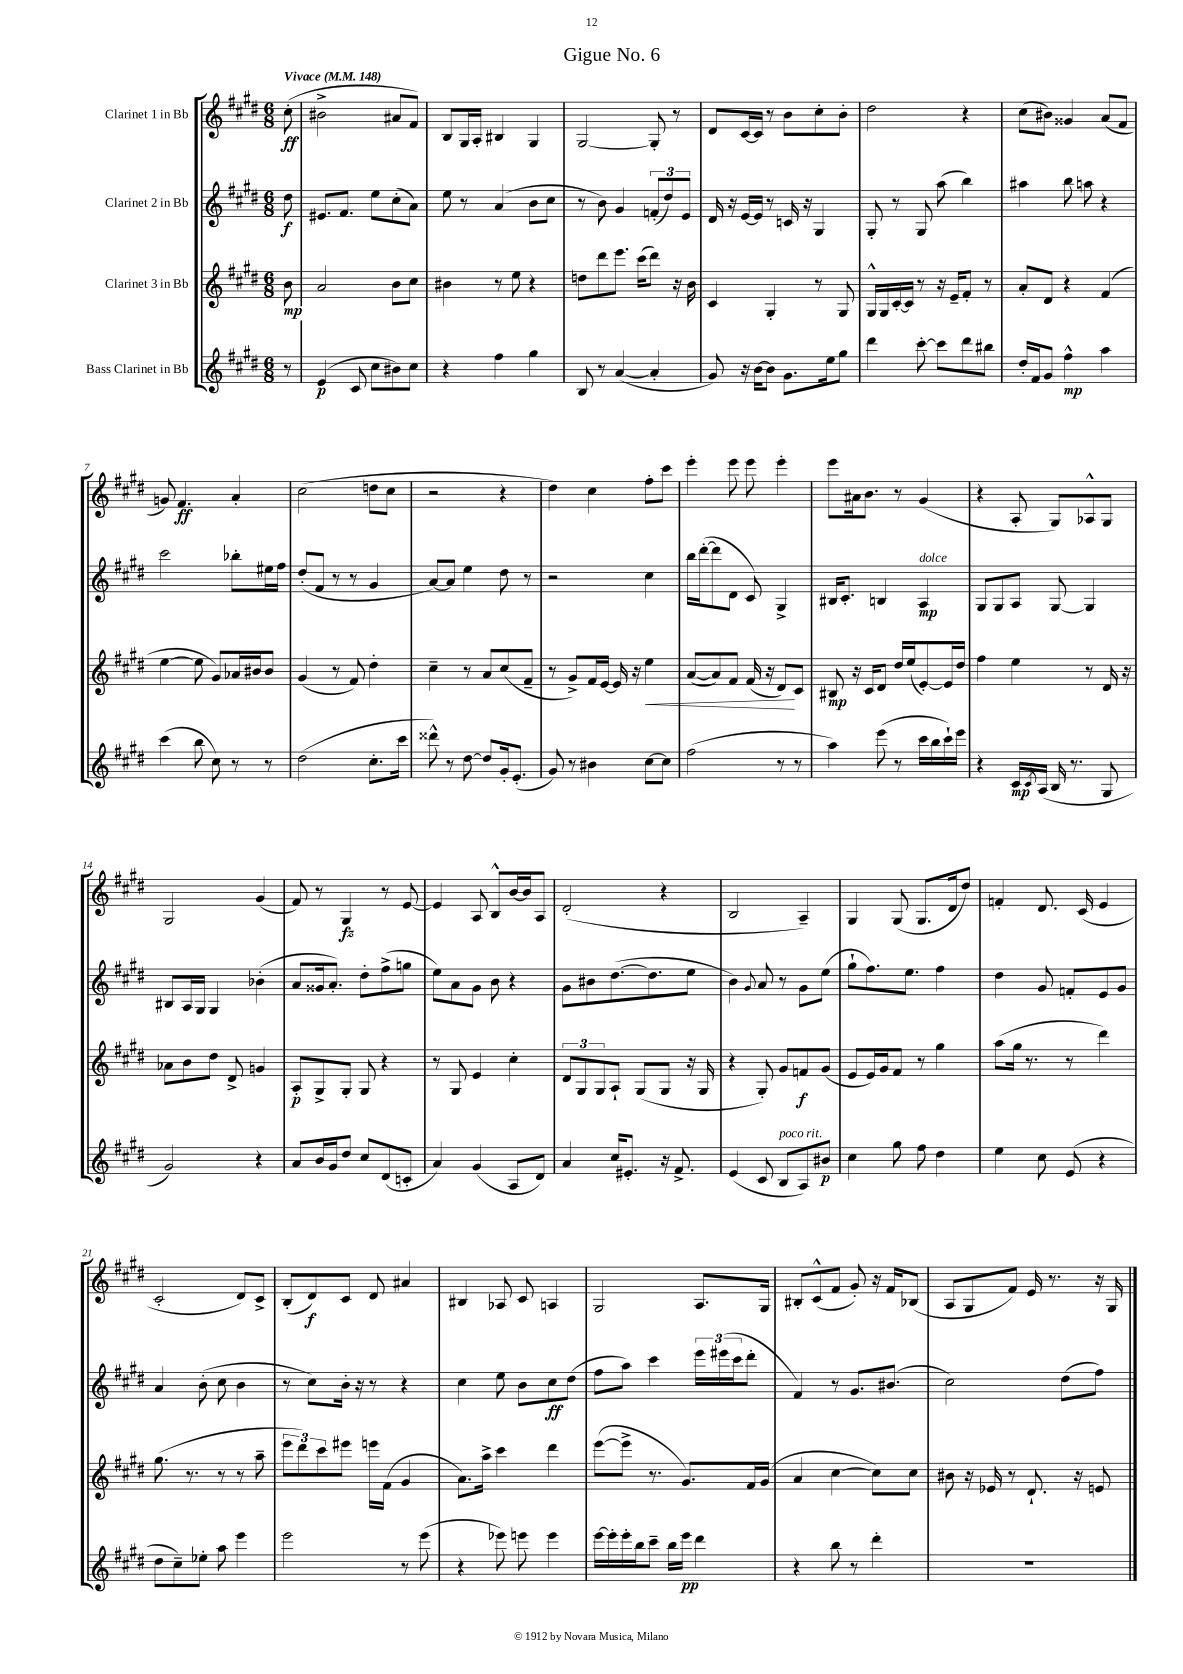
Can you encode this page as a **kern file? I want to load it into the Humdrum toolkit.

**kern	**kern	**kern	**kern
*staff4	*staff3	*staff2	*staff1
*clefG2	*clefG2	*clefG2	*clefG2
*k[f#c#g#d#]	*k[f#c#g#d#]	*k[f#c#g#d#]	*k[f#c#g#d#]
*M6/8	*M6/8	*M6/8	*M6/8
*MM148	*MM148	*MM148	*MM148
8r	8b	8dd#	(8cc#'
=	=	=	=
(4e	2a	8.e#	2b#^
.	.	8.f#	.
8c#	.	.	.
8cc#	.	8ee	.
8b#)	8b	(8cc#'	8a#
8cc#	8cc#	8a)	8f#)
=	=	=	=
4r	4b#	8ee	8B
.	.	8r	16G#
.	.	.	16A'
4ff#	8r	(4a	4B#
.	8ee	.	.
4gg#	4r	8b	4G#
.	.	8cc#	.
=	=	=	=
8B	8dd	8r	[2G#
8r	8ddd#	8b)	.
([4a	8.eee	4g#	.
.	(16ccc#	.	.
4a']	8ddd#)	(12f'	8G#']
.	.	12dd#)	.
.	16r	.	8r
.	.	12e	.
.	16b	.	.
=	=	=	=
8g#)	4c#	16d#	8d#
.	.	16r	.
16r	.	[16e	[16c#
[16b	.	16e]	16c#]
8b]	4G#'	8r	8r
8.g#	.	16c	8b
.	.	16r	.
.	8r	4G#	8cc#'
16ee	.	.	.
8gg#	8G#	.	8b'
=	=	=	=
4ddd#	16G#^^	8G#'	2dd#
.	16G#	.	.
.	[16c#'	8r	.
.	16c#]	.	.
[8ccc#'	8r	8G#	.
8ccc#]	16r	(8aa	.
.	16e~	.	.
8ddd#	8f#'	4bb)	4r
8bb#	8r	.	.
=	=	=	=
16dd#'	8a'	4aa#	(8cc#
16f#	.	.	.
8g#	8d#	.	8b#)
4ff#^^	4r	8bb	4g##
.	.	8aa	.
4aa	(4f#	4r	(8a
.	.	.	8f#
=	=	=	=
(4ccc#	[4ee	2ccc#	8g)
.	.	.	4.f#
8bb	8ee]	.	.
8cc#)	8g#)	.	.
8r	16a-	8bb-'	4a'
.	16b#	.	.
8r	8b#	16ee#	.
.	.	16ff#	.
=	=	=	=
(2dd#	(4g#	(8dd#'	(2cc#
.	.	8f#	.
.	8r	8r	.
.	8f#)	8r	.
8.cc#'	4dd#'	4g#	8dd
.	.	.	8cc#
16ccc#	.	.	.
=	=	=	=
8ddd##^^)	4cc#~	[8a)	2r
8r	.	8a]	.
[8dd#	8r	4ee	.
8dd#]	8a	.	.
16g#'	(8cc#	8dd#	4r
(8.e'	.	.	.
.	8f#~	8r	.
=	=	=	=
8g#)	8r	2r	4dd#)
8r	8g#^)	.	.
4b#	16f#	.	4cc#
.	[16e	.	.
.	16e]	.	.
.	16r	.	.
[8cc#	4ee	4cc#	8ff#'
8cc#]	.	.	8ccc#
=	=	=	=
(2ff#	([8a	16bb	4eee'
.	.	([16ddd#'	.
.	8a])	8ddd#]	.
.	8f#	8d#	8eee
.	(16f#	8c#)	8eee
.	16r	.	.
8r	8d#)	4G#^	4eee'
8r	8c#	.	.
=	=	=	=
4aa)	8B#	16B#	8eee
.	.	8.c#'	.
.	16r	.	16a#
.	16c#	.	8.b
(8eee	8d#	4B	.
8r	16dd#	.	8r
.	(16ee	.	.
16ccc#	[8e')	4A	(4g#
16bb	.	.	.
16ccc#`)	16e]	.	.
16eee	16dd#	.	.
=	=	=	=
4r	4ff#	8G#	4r
.	.	8G#	.
16c#	4ee	8A	8A'
8qc#	.	.	.
(16A	.	.	.
16B	.	[8G#	8G#)
8.r	.	.	.
.	8r	4G#]	8A-^^
8G#	16d#	.	8G#
.	16r	.	.
=	=	=	=
2g#)	8a-	8B#	2G#
.	8b	16A	.
.	.	16G#	.
.	8dd#	4G#	.
.	8d#^	.	.
4r	4g	(4b-'	(4g#
=	=	=	=
8a	8A'	8a	8f#)
16b	8G#^	16g##	8r
16g#	.	8.a')	.
8dd#	8G#'	.	4G#
8cc#	8G#	8dd#'	.
(8d#	4r	(8ff#^	8r
8c'	.	8gg	[8e
=	=	=	=
4a)	8r	8ee)	4e]
.	8G#	8a	.
(4g#	4e	8g#	8A
.	.	8b	8B^^
8A	4cc#'	4r	[16b
.	.	.	16b]
8d#)	.	.	8A
=	=	=	=
4a	12d#	8g#	(2d#'
.	12G#	.	.
.	.	8b#	.
.	12G#	.	.
16cc#	8A`	([8.dd#	.
8.e#'	.	.	.
.	(8G#	.	.
.	.	8.dd#]	.
16r	8G#	.	4r
8.f#^	.	.	.
.	16r	8ee	.
.	16G#	.	.
=	=	=	=
(4e	4r	4b)	2B
.	.	8qqg#	.
8c#	8G#')	8a	.
8B	8g#	8r	.
8A)	8f	8g#	4A~)
8b#	(8g#	(8ee	.
=	=	=	=
4cc#	8e	8gg#`	4G#
.	16e)	8.ff#)	.
.	16g#	.	.
8gg#	8f#	.	(8G#
.	.	8.ee	.
8ff#	8r	.	8.G#
4dd#	4gg#	4ff#	.
.	.	.	16d#
.	.	.	8dd#)
=	=	=	=
4ee	(8aa	4dd#	4f'
.	16gg#	.	.
.	8.r	.	.
8cc#	.	8g#	8.d#
(8e	8r	8f'	.
.	.	.	(16c#
4r	4ddd#)	8e	4e
.	.	8g#	.
=	=	=	=
8dd#	(8.gg#	4a	2c#'
8cc#~)	.	.	.
.	8.r	.	.
8ee-'	.	(8b'	.
8aa	8r	8cc#	.
4eee	8r	4b	8d#)
.	8aa~	.	8c#^
=	=	=	=
2eee	12eee	8r	(8B'
.	12ddd#)	.	.
.	.	8cc#)	8d#)
.	12ccc#	.	.
.	8eee#	16b'	8c#
.	.	16r	.
.	16eee	8r	8d#
.	(16f#	.	.
8r	4g#	4r	4a#
(8eee	.	.	.
=	=	=	=
4r	8.a)	4cc#	4B#
.	16aa^	.	.
8eee-)	4ccc#	8ee	8A-
8eee	.	8b	8c#
4eee	4ddd#	8cc#	4A
.	.	(8dd#	.
=	=	=	=
[16eee	([8eee	8ff#	2G#
16eee']	.	.	.
16eee'	8eee^]	8aa)	.
16bb	.	.	.
8ccc#~	8.r	4ccc#	.
16bb	.	.	.
16eee	8.g#)	.	.
4ddd#	.	24eee	8.A
.	.	(24eee#	.
.	.	24ccc#	.
.	16f#	8ddd#'	.
.	(16g#	.	16G#
=	=	=	=
4r	4a	4f#)	8B#'
.	.	.	(8c#^^
8bb	[4cc#	8r	8f#
8r	.	8.g#	8g#')
4ddd#'	8cc#])	.	16r
.	.	(8.b#	16f#
.	8cc#	.	(8B-
=	=	=	=
2.r	8b#	2cc#)	8A
.	16r	.	8G#
.	16e-	.	.
.	8r	.	8f#)
.	8.d#`	.	16e
.	.	.	8.r
.	.	(8dd#	.
.	16r	.	.
.	8e	8ff#)	16r
.	.	.	16G#
==	==	==	==
*-	*-	*-	*-
